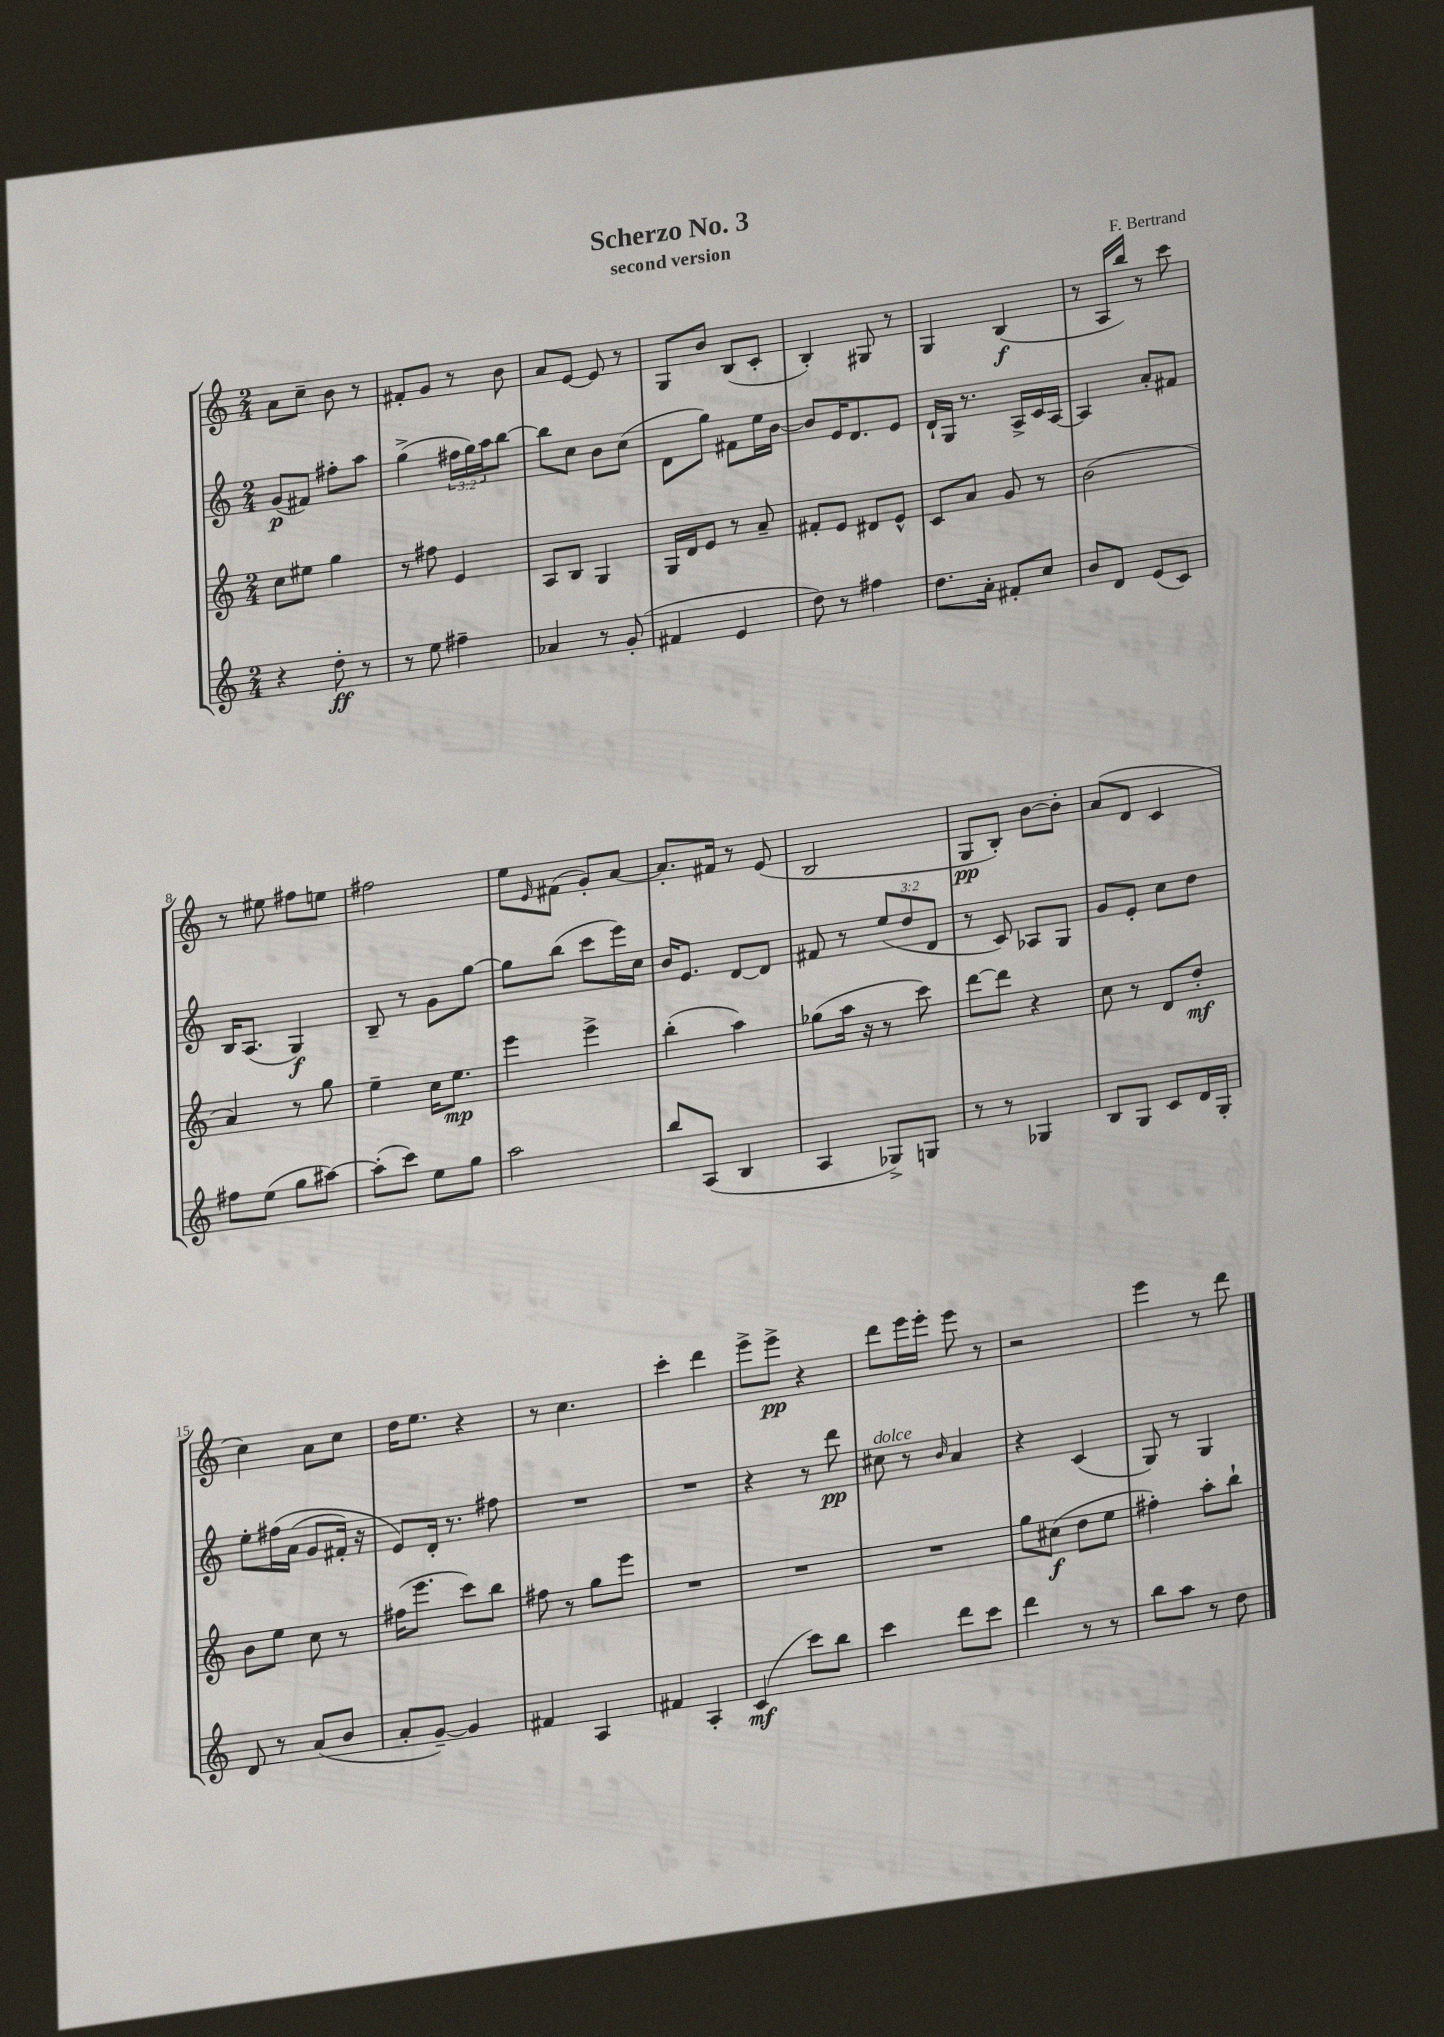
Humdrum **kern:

**kern	**dynam	**kern	**dynam	**kern	**dynam	**kern	**dynam
*part4	*part4	*part3	*part3	*part2	*part2	*part1	*part1
*staff4	*staff4	*staff3	*staff3	*staff2	*staff2	*staff1	*staff1
*clefG2	*	*clefG2	*	*clefG2	*	*clefG2	*
*k[]	*	*k[]	*	*k[]	*	*k[]	*
*M2/4	*	*M2/4	*	*M2/4	*	*M2/4	*
=1	=1	=1	=1	=1	=1	=1	=1
4r	.	8cc\L	.	(8g/L	p	8a\L	.
.	.	8ee#X\J	.	8f#X/J)	.	8cc~\J	.
8dd'\	ff	4gg\	.	8ff#X'\L	.	8b\	.
8r	.	.	.	8aa\J	.	8r	.
=2	=2	=2	=2	=2	=2	=2	=2
8r	.	8r	.	(4gg^\	.	8f#X'/L	.
8ee\	.	8ff#X\	.	.	.	8g/J	.
4ff#X~\	.	4e/	.	24ff#X\LL	.	8r	.
.	.	.	.	24gg\)	.	.	.
.	.	.	.	24aa\J	.	.	.
.	.	.	.	[8bb\J	.	8b\	.
=3	=3	=3	=3	=3	=3	=3	=3
4a-X/	.	8A/L	.	8bb\L]	.	8a/L	.
.	.	8B/J	.	8cc\J	.	[8e/J	.
8r	.	4G/	.	8b\L	.	8e/]	.
(8g'/	.	.	.	(8cc\J	.	8r	.
=4	=4	=4	=4	=4	=4	=4	=4
4f#X/	.	16G/LL	.	8d\L	.	8G/L	.
.	.	16d/J	.	.	.	.	.
.	.	8e/J	.	8gg\J)	.	8b/J	.
4e/	.	8r	.	8f#X\L	.	(8B/L	.
.	.	8a~/	.	16ee\L	.	8c'/J	.
.	.	.	.	[16b\JJ	.	.	.
=5	=5	=5	=5	=5	=5	=5	=5
8dd\)	.	8f#X'/L	.	8b/L]	.	4B'/)	.
8r	.	8e/J	.	16e/K	.	.	.
.	.	.	.	8.d/	.	.	.
4ff#X\	.	8d#X/L	.	.	.	8G#X/	.
.	.	8e^^/J	.	8e/J	.	8r	.
=6	=6	=6	=6	=6	=6	=6	=6
8.dd\L	.	8c/L	.	16d`/LL	.	4G/	.
.	.	.	.	16G/JJ	.	.	.
.	.	8a/J	.	8.r	.	.	.
16a'\Jk	.	.	.	.	.	.	.
8f#X'/L	.	8g/	.	.	.	(4B/	f
.	.	.	.	16A^/LL	.	.	.
8cc/J	.	8r	.	16c/	.	.	.
.	.	.	.	[16A/JJ	.	.	.
=7	=7	=7	=7	=7	=7	=7	=7
8b/L	.	(2b\	.	4A/]	.	8r	.
8d/J	.	.	.	.	.	16A/LL	.
.	.	.	.	.	.	16bb/JJ)	.
(8e/L	.	.	.	8a'/L	.	8r	.
8c/J)	.	.	.	8f#X/J	.	8ccc\	.
!!LO:LB:g=z
=8	=8	=8	=8	=8	=8	=8	=8
8ff#X\L	.	4a/)	.	16B/KL	.	8r	.
.	.	.	.	(8.A/J	.	.	.
(8ee\J	.	.	.	.	.	8ee#X\	.
8gg\L	.	8r	.	4G/)	f	8ff#X\L	.
[8aa#X\J)	.	8gg\	.	.	.	8een\J	.
=9	=9	=9	=9	=9	=9	=9	=9
(8aa#'\L]	.	4ee~\	.	8B~/	.	2ff#X\	.
8ccc\J)	.	.	.	8r	.	.	.
8ee\L	.	16cc\KL	.	8g\L	.	.	.
.	.	8.ee\J	mp	.	.	.	.
8gg\J	.	.	.	[8gg\J	.	.	.
=10	=10	=10	=10	=10	=10	=10	=10
2aa\	.	4eee\	.	8gg\L]	.	8ee\L	.
.	.	.	.	.	.	16qqe/	.
.	.	.	.	(8bb\J	.	(8f#X\J	.
.	.	4eee^\	.	8ccc\L	.	8g'/L)	.
.	.	.	.	16eee\L)	.	[8a/J	.
.	.	.	.	16cc\JJ	.	.	.
=11	=11	=11	=11	=11	=11	=11	=11
8bb/L	.	(4bb'\	.	16b/KL	.	8.a'/L]	.
.	.	.	.	8.e/J	.	.	.
(8A/J	.	.	.	.	.	.	.
.	.	.	.	.	.	16f#X/Jk	.
4B/	.	4aa\)	.	[8d/L	.	8r	.
.	.	.	.	8d/J]	.	(8e/	.
=12	=12	=12	=12	=12	=12	=12	=12
4A/	.	(8gg-X\L	.	8f#X/	.	2B/	.
.	.	16aa\Jk	.	8r	.	.	.
.	.	16r	.	.	.	.	.
8G-X^/L)	.	8r	.	(12ee/L	.	.	.
.	.	.	.	12dd/	.	.	.
8Gn/J	.	8ccc\)	.	.	.	.	.
.	.	.	.	12d/J	.	.	.
=13	=13	=13	=13	=13	=13	=13	=13
8r	.	[8ddd\L	.	8r	.	8G/L	pp
8r	.	8ddd\J]	.	8c/)	.	8B'/J)	.
4G-X/	.	4r	.	8A-X/L	.	[8b\L	.
.	.	.	.	8G/J	.	8b'\J]	.
=14	=14	=14	=14	=14	=14	=14	=14
8B/L	.	8cc\	.	8g/L	.	(8a/L	.
8G/J	.	8r	.	8e'/J	.	8d/J	.
8c/L	.	8d/L	.	8cc\L	.	4c/	.
16d/L	.	8dd'/J	mf	8dd\J	.	.	.
16G'/JJ	.	.	.	.	.	.	.
!!LO:LB:g=z
=15	=15	=15	=15	=15	=15	=15	=15
8d/	.	8b\L	.	8ee'\L	.	4cc\)	.
8r	.	8ee\J	.	(16ff#X\L	.	.	.
.	.	.	.	(16a\JJ	.	.	.
(8a/L	.	8cc\	.	8g/L	.	8a\L	.
8b/J	.	8r	.	16f#X'/Jk)	.	8cc\J	.
.	.	.	.	16r	.	.	.
=16	=16	=16	=16	=16	=16	=16	=16
8a'/L	.	(16ff#X\KL	.	8e/L)	.	16dd\KL	.
.	.	8.eee\J	.	.	.	8.ee\J	.
[8g~/J)	.	.	.	16d'/Jk	.	.	.
.	.	.	.	8.r	.	.	.
4g/]	.	8ccc\L)	.	.	.	4r	.
.	.	8bb\J	.	8ff#X\	.	.	.
=17	=17	=17	=17	=17	=17	=17	=17
4f#X/	.	8ff#X\	.	2r	.	8r	.
.	.	8r	.	.	.	4.cc\	.
4A/	.	8gg\L	.	.	.	.	.
.	.	8eee\J	.	.	.	.	.
=18	=18	=18	=18	=18	=18	=18	=18
4f#X/	.	2r	.	2r	.	4ccc'\	.
4A'/	.	.	.	.	.	4ddd\	.
=19	=19	=19	=19	=19	=19	=19	=19
(4c/	mf	2r	.	4r	.	8eee^\L	.
.	.	.	.	.	.	8eee^\J	pp
8ccc\L)	.	.	.	8r	.	4r	.
8bb\J	.	.	.	8ddd\	pp	.	.
=20	=20	=20	=20	=20	=20	=20	=20
!	!	!	!	!LO:TX:a:i:t=dolce	!	!	!
4ccc\	.	2r	.	8cc#X\	.	8ddd\L	.
.	.	.	.	8r	.	16eee\L	.
.	.	.	.	.	.	16eee'\JJ	.
.	.	.	.	16qqb/	.	.	.
8ddd\L	.	.	.	4a/	.	8eee\	.
8ccc\J	.	.	.	.	.	8r	.
=21	=21	=21	=21	=21	=21	=21	=21
4ddd\	.	8gg\L	.	4r	.	2r	.
.	.	(8cc#X\J	f	.	.	.	.
8r	.	8dd\L	.	(4c/	.	.	.
8r	.	8ee\J	.	.	.	.	.
=22	=22	=22	=22	=22	=22	=22	=22
8bb\L	.	4ff#X'\)	.	8G/)	.	4eee\	.
8aa\J	.	.	.	8r	.	.	.
8r	.	8aa'\L	.	4G/	.	8r	.
8dd\	.	8bb`\J	.	.	.	8ddd\	.
==	==	==	==	==	==	==	==
*-	*-	*-	*-	*-	*-	*-	*-
